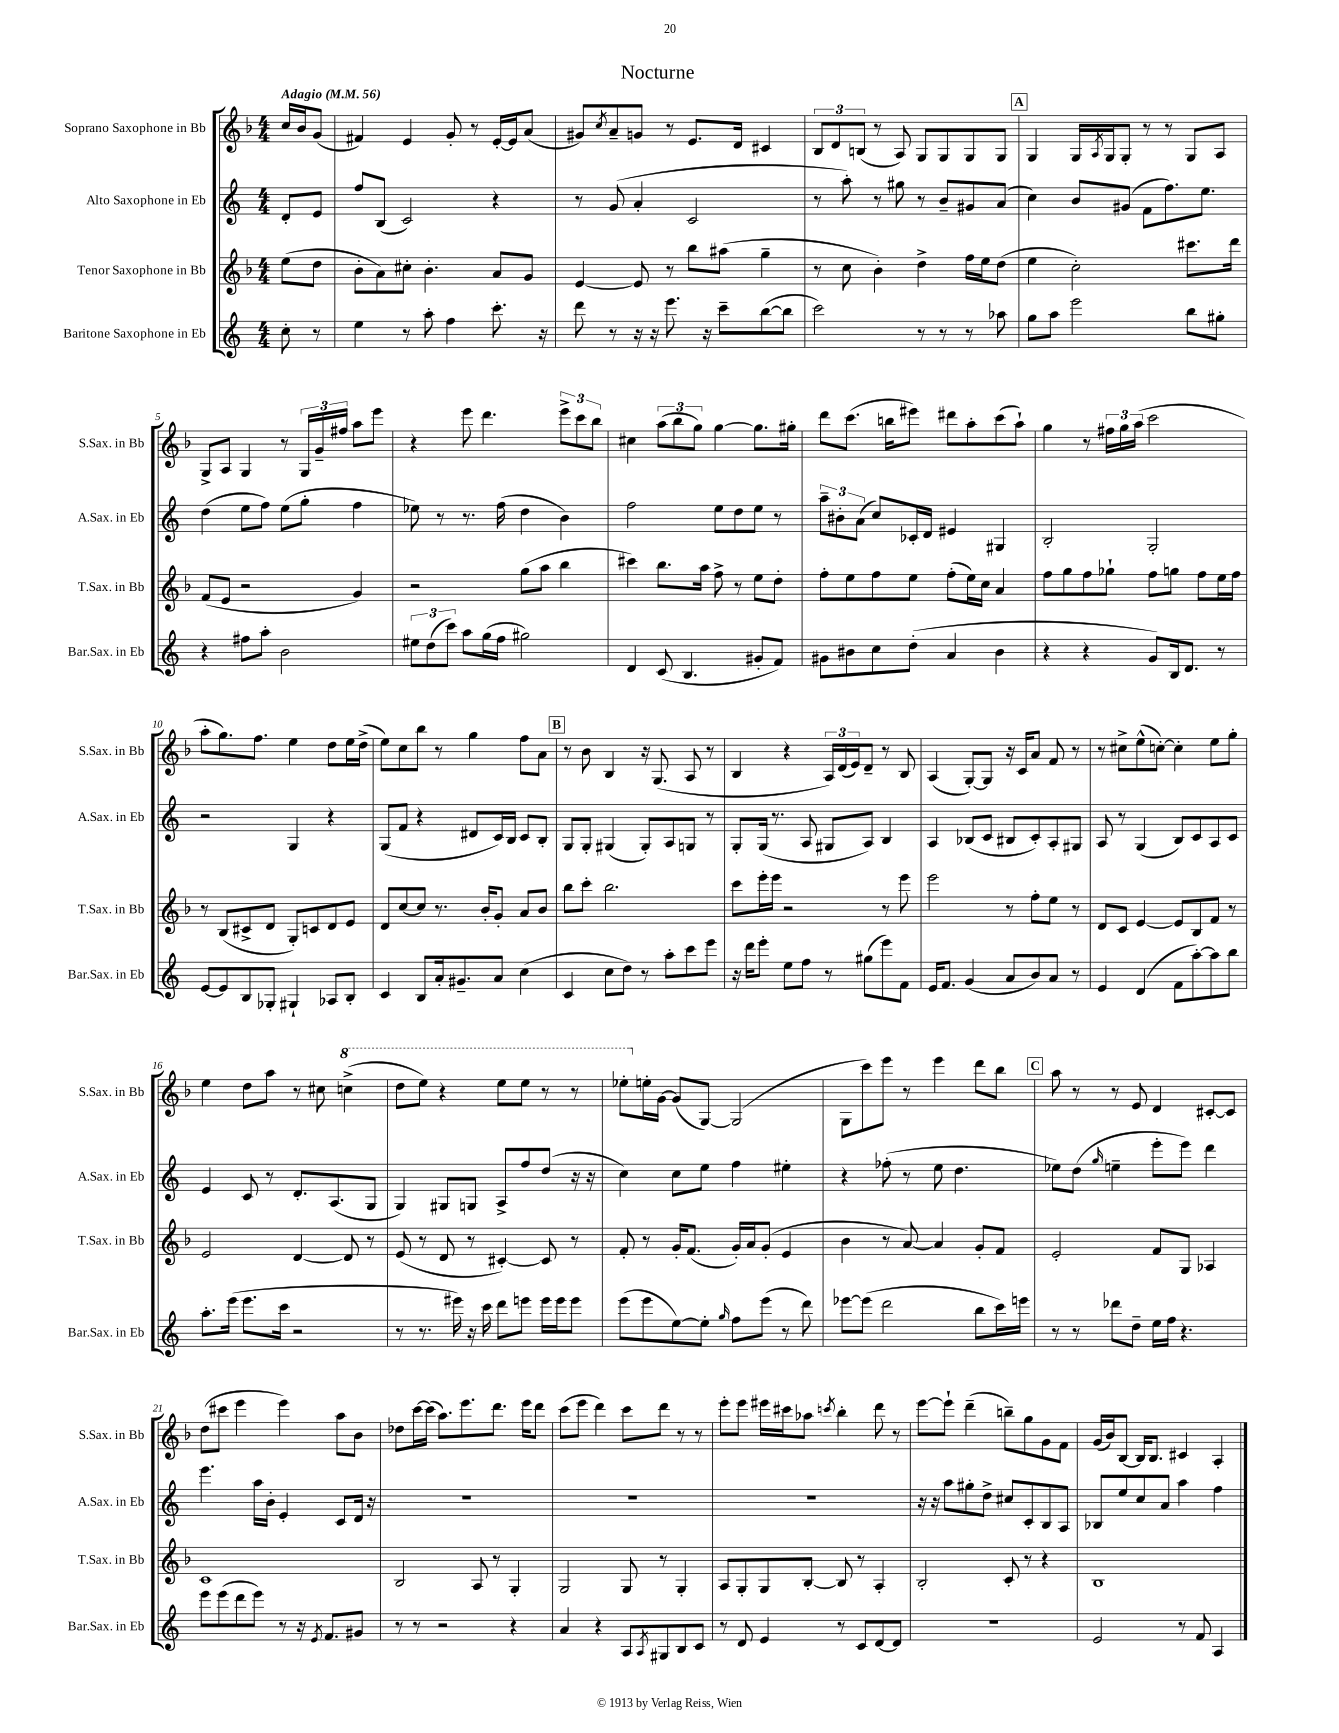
\header { title = "Nocturne" }
<<
\new StaffGroup <<
\new Staff = "s0" \with { instrumentName = "Soprano Saxophone in Bb" shortInstrumentName = "S.Sax. in Bb" } {
    \clef treble \key f \major \numericTimeSignature \time 4/4 \partial 4 \tempo "Adagio" 4 = 56
    c''16 bes'16 g'8( |
    fis'4) e'4 g'8-. r8 e'16~-. e'16 a'8( |
    gis'8) \acciaccatura { c''8 } a'8-- g'8 r8 e'8. d'16 cis'4 |
    \tuplet 3/2 { bes8 d'8 b8( } r8 a8) g8 g8 g8 g8 |
    \mark \markup { \box "A" } g4 g16 \acciaccatura { a8 } g16 g8-. r8 r8 g8 a8 |
    g8-> a8 g4 r8 \tuplet 3/2 { g16 g'16-- fis''16 } a''8 e'''8 |
    r4 e'''8 d'''4. \tuplet 3/2 { e'''8-> c'''8 bes''8 } |
    cis''4 \tuplet 3/2 { a''8( bes''8 g''8) } g''4~ g''8. gis''16-. |
    d'''8 c'''8.( b''16 eis'''8) dis'''8 a''8-. c'''8( a''8-!) |
    g''4 r8 \tuplet 3/2 { fis''16 g''16 a''16( } c'''2 |
    a''8-. g''8.) f''8. e''4 d''8 e''16 d''16->( |
    e''8) c''8 bes''8 r8 g''4 f''8 a'8 |
    \mark \markup { \box "B" } r8 bes'8 bes4 r16 g8.( a8 r8 |
    bes4 r4 \tuplet 3/2 { a16) d'16( e'16) } d'8-- r8 bes8 |
    a4( g8~-.) g8 r16 c'16 a'8 f'8 r8 |
    r8 cis''8-> e''8-^( c''8~-.) c''4-. e''8 g''8-. |
    e''4 d''8 a''8 r8 cis''8 \ottava #1 c'''!4->( |
    d'''8 e'''8) r4 e'''8 e'''8 r8 r8 |
    ees'''8-. \ottava #0 e''!16-. g'16~ g'8( g8~) g2( |
    g8 c'''8) e'''8 r8 e'''4 d'''8 bes''8 |
    \mark \markup { \box "C" } a''8 r8 r8 e'8 d'4 cis'8~-. cis'8 |
    d''8( cis'''8 e'''4 e'''4) a''8 bes'8 |
    des''8 c'''16~ c'''16( a''8.) e'''8. d'''8. e'''16 d'''8 |
    c'''8( e'''8 d'''4) c'''8 d'''8 r8 r8 |
    e'''8-. e'''8 eis'''16 cis'''16 aes''8 \acciaccatura { c'''8 } bes''4-. d'''8 r8 |
    e'''8~ e'''8-! d'''4--( b''8--) g''8 g'8 f'8 |
    g'16( bes'16) bes8~ bes16 bes8. cis'4 a4-. \bar "|." |
}
\new Staff = "s1" \with { instrumentName = "Alto Saxophone in Eb" shortInstrumentName = "A.Sax. in Eb" } {
    \clef treble \key c \major \numericTimeSignature \time 4/4 \partial 4
    d'8-. e'8 |
    f''8 b8( c'2) r4 |
    r8 g'8( a'4-. c'2 |
    r8 a''8-.) r8 gis''8 r8 b'8-- gis'8 a'8( |
    \mark \markup { \box "A" } c''4) b'8 gis'8( f'8 f''8.) e''8. |
    d''4( e''8 f''8) e''8( g''8-. f''4 |
    ees''8) r8 r8. f''16( d''4 b'4) |
    f''2 e''8 d''8 e''8 r8 |
    \tuplet 3/2 { a''8-- bis'8-. a'8( } c''8) ces'16-. d'16 eis'4 gis4 |
    b2-. g2-. |
    r2 g4 r4 |
    g8( f'8 r4 dis'8 c'16) b16 c'8 b8-. |
    \mark \markup { \box "B" } g8 g8-. gis4( gis8-.) a8 g8 r8 |
    g8-. g16( r8. a8 gis8 a8) b4 |
    a4 bes8( c'8 bis8 c'8-.) a8-. gis8 |
    a8 r8 g4( b8) c'8 a8 c'8 |
    e'4 c'8 r8 d'8.-. a8.( g8 |
    g4) gis8 g8 a8-> f''8 d''8( r16 r16 |
    c''4) c''8 e''8 f''4 eis''4-. |
    r4 fes''8-.( r8 e''8 d''4. |
    \mark \markup { \box "C" } ees''8) d''8( \grace { g''16 } e''4-- e'''8-. e'''8) d'''4 |
    e'''4. a''16 b'16-. e'4-. c'8 d'16 r16 |
    R1 |
    R1 |
    R1 |
    r16 r16 a''8 gis''8-. d''8-> cis''8 c'8-. b8 a8 |
    bes8 e''8 c''8 a'8 a''4 f''4 \bar "|." |
}
\new Staff = "s2" \with { instrumentName = "Tenor Saxophone in Bb" shortInstrumentName = "T.Sax. in Bb" } {
    \clef treble \key f \major \numericTimeSignature \time 4/4 \partial 4
    e''8( d''8 |
    bes'8-. a'8) cis''8-. bes'4.-. a'8 g'8 |
    e'4~ e'8 r8 bes''8 ais''8( g''4-- |
    r8 c''8 bes'4-.) d''4-> f''16 e''16 d''8( |
    \mark \markup { \box "A" } e''4 c''2-.) cis'''8. d'''16 |
    f'8( e'8 r2 g'4) |
    r2 g''8( a''8 bes''4 |
    cis'''4) bes''8. a''16 f''8-> r8 e''8 d''8-. |
    f''8-. e''8 f''8 e''8 f''8-.( e''16) c''16 a'4 |
    f''8 g''8 f''8 ges''8-! f''8 g''8 f''8 e''16 f''16 |
    r8 bes8( cis'8-> d'8 g8-.) c'8 d'8 e'8 |
    d'8 c''8~ c''8 r8. bes'16-. g'8-. a'8 bes'8 |
    \mark \markup { \box "B" } bes''8 c'''8-. bes''2. |
    c'''8 e'''16-. e'''16 r2 r8 e'''8 |
    e'''2 r8 f''8-. e''8 r8 |
    d'8 c'8 e'4~ e'8 bes8 f'8 r8 |
    e'2 d'4~ d'8 r8 |
    e'8( r8 d'8 r8 cis'4~-.) cis'8 r8 |
    f'8-. r8 g'16-. f'8.( g'16-.) a'16 g'8-.( e'4 |
    bes'4 r8 a'8~) a'4 g'8-. f'8 |
    \mark \markup { \box "C" } e'2-. f'8 g8 aes4 |
    c'1 |
    bes2 a8 r8 g4-. |
    g2 g8 r8 g4-. |
    a8 g8-. g8 bes8~-. bes8 r8 a4-. |
    bes2-. c'8-. r8 r4 |
    bes1 \bar "|." |
}
\new Staff = "s3" \with { instrumentName = "Baritone Saxophone in Eb" shortInstrumentName = "Bar.Sax. in Eb" } {
    \clef treble \key c \major \numericTimeSignature \time 4/4 \partial 4
    c''8-. r8 |
    e''4 r8 a''8-. f''4 c'''8.-. r16 |
    d'''8 r8 r16 r16 e'''8. r16 c'''8-- b''8~( b''8 |
    c'''2) r8 r8 r8 aes''8 |
    \mark \markup { \box "A" } g''8 a''8 e'''2 b''8 gis''8-. |
    r4 fis''8 a''8-. b'2 |
    \tuplet 3/2 { eis''8 d''8( c'''8) } a''8 g''16( f''16 gis''2) |
    d'4 c'8( b4. gis'8-. f'8) |
    gis'8 bis'8 c''8 d''8-.( a'4 bis'4 |
    r4 r4 g'8) b16 d'8. r8 |
    e'8~ e'8 b8 ges8-. gis4-! aes8 b8-. |
    c'4 b8 a'16-. gis'8.-- a'8 c''4( |
    \mark \markup { \box "B" } c'4 c''8 d''8) r8 a''8-. c'''8 e'''8 |
    r16 d'''16 e'''8-. e''8 f''8 r8 gis''8( e'''8) f'8 |
    e'16 f'8. g'4( a'8 b'8) a'8 r8 |
    e'4 d'4( f'8 a''8~-.) a''8 b''8 |
    a''8.-. e'''16( e'''8. c'''16 r2 |
    r8 r8. eis'''16) r16 c'''16 d'''8 e'''8 e'''16 e'''16 e'''8 |
    e'''8( e'''8 e''8~) e''8-. \grace { g''16 } f''8 e'''8( r8 d'''8) |
    ees'''8~ ees'''8( d'''2 b''8 c'''16) e'''16 |
    \mark \markup { \box "C" } r8 r8 des'''8 d''8-- e''16 f''16 r4. |
    e'''8 e'''8( d'''8 e'''8) r8 r16 \acciaccatura { e'8 } f'8. gis'8 |
    r8 r8 r2 r4 |
    a'4 r4 a8 \acciaccatura { a8 } gis8 b8 c'8 |
    r8 d'8 e'4 r8 c'8 d'8~ d'8 |
    R1 |
    e'2 r8 f'8 a4 \bar "|." |
}
>>
>>
